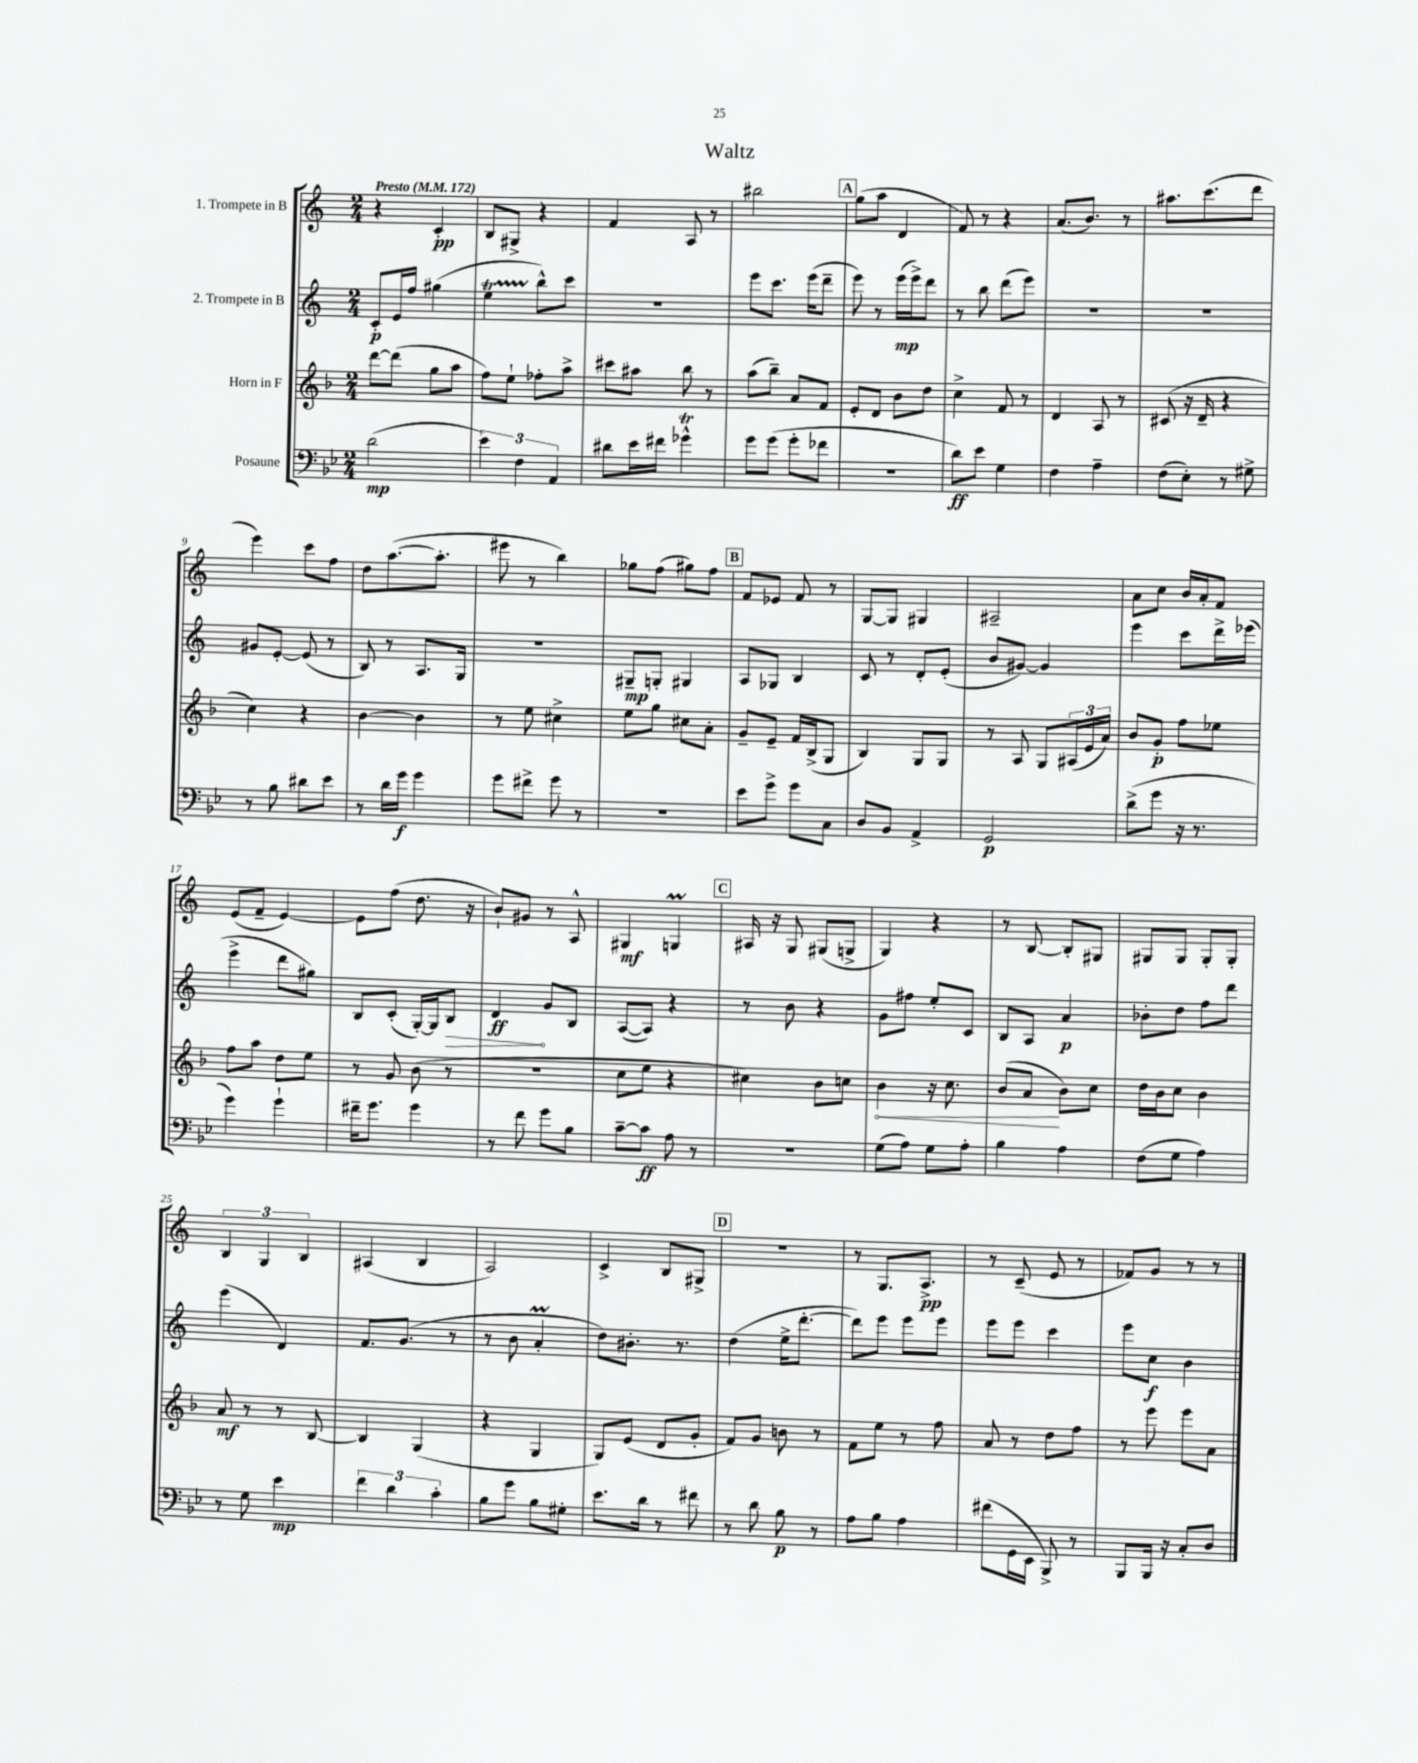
\header { title = "Waltz" }
<<
\new StaffGroup <<
\new Staff = "s0" \with { instrumentName = "1. Trompete in B" } {
    \clef treble \key c \major \numericTimeSignature \time 2/4 \tempo "Presto" 4 = 172
    r4 c'4-.\pp |
    b8 gis8-> r4 |
    f'4 a8 r8 |
    bis''2 |
    \mark \markup { \box "A" } g''8( a''8 d'4 |
    f'8) r8 r4 |
    a'8.( b'8.) r8 |
    ais''8. c'''8.( d'''8 |
    e'''4) c'''8 f''8 |
    d''8 a''8.~( a''8.-. |
    eis'''8 r8 b''4) |
    ges''8 f''8( gis''8) f''8 |
    \mark \markup { \box "B" } f'8 ees'8 f'8 r8 |
    g8~ g8 gis4 |
    ais2-- |
    a'8 c''8 b'16 a'16-. f'8 |
    e'8( f'8-- e'4~) |
    e'8 f''8( d''8. r16 |
    b'8-!) gis'8 r8 a8-^ |
    gis4\mf g4\prall |
    \mark \markup { \box "C" } ais16 r16 g8 gis8( g8-> |
    g4) r4 |
    r8 b8~ b8-. gis8 |
    gis8 gis8 gis8-. gis8-. |
    \tuplet 3/2 { b4 g4 b4 } |
    ais4( b4 |
    a2) |
    c'4-> b8 gis8-> |
    \mark \markup { \box "D" } r2 |
    r8 g8. a8.->\pp |
    r8 c'8--( e'8 r8 |
    fes'8) g'8 r8 r8 \bar "|." |
}
\new Staff = "s1" \with { instrumentName = "2. Trompete in B" } {
    \clef treble \key c \major \numericTimeSignature \time 2/4
    c'8-.\p e'16 f''16 gis''4( |
    e''4\startTrillSpan b''8-^\stopTrillSpan) c'''8 |
    R2 |
    e'''8 c'''8. e'''16( d'''8-- |
    \mark \markup { \box "A" } e'''8) r8 e'''16\mp( e'''16->) d'''8 |
    r8 b''8 d'''8( e'''8) |
    R2 |
    R2 |
    gis'8 e'8~-. e'8( r8 |
    b8) r8 a8. g16 |
    r2 |
    gis8--\mp g8-. gis4 |
    \mark \markup { \box "B" } a8 ges8 b4 |
    c'8 r8 d'8-. e'8-.( |
    b'8 gis'8~) gis'4 |
    e'''4 c'''8 d'''16-> ees'''16( |
    e'''4-> d'''8 gis''8) |
    b8 c'8-.( g16~-.) g16 \once \override Hairpin.circled-tip = ##t b8\> |
    d'4\ff\! g'8 b8 |
    a8~( a8) r4 |
    \mark \markup { \box "C" } r8 b'8 r4 |
    g'8 fis''8 e''8-. c'8 |
    b8 a8 a'4\p |
    bes'8-. d''8 f''8 d'''8 |
    e'''4( d'4) |
    f'8. g'8.( r8 |
    r8 b'8 a'4-.\prall |
    d''8) bis'8.-. r8. |
    \mark \markup { \box "D" } d''4( e''16-> d'''8.~-. |
    d'''8) e'''8 e'''8 e'''8 |
    e'''8 e'''8 c'''4 |
    e'''8 c''8\f b'4 \bar "|." |
}
\new Staff = "s2" \with { instrumentName = "Horn in F" } {
    \clef treble \key f \major \numericTimeSignature \time 2/4
    d'''8~ d'''8( g''8 a''8 |
    f''8) e''8-! fes''8-. a''8-> |
    cis'''8 ais''8 bes''8 r8 |
    a''8( bes''8--) a'8 f'8 |
    \mark \markup { \box "A" } e'8-. d'8 bes'8 d''8 |
    c''4-> f'8 r8 |
    d'4 a8 r8 |
    cis'8( r16 d'16-- r4 |
    c''4) r4 |
    bes'4~ bes'4 |
    r8 e''8 cis''4-> |
    e''8 g''8 cis''8 a'8-. |
    \mark \markup { \box "B" } g'8-- e'8-- f'16 bes16->( g8 |
    bes4) g8 g8 |
    r8 a8 g8 \tuplet 3/2 { ais16( e'16 a'16) } |
    bes'8 g'8-.\p f''8 ees''8 |
    f''8 a''8 d''8 e''8 |
    r8 g'8 bes'8( r8 |
    R2 |
    c''8 e''8 r4 |
    \mark \markup { \box "C" } cis''4) bes'8 c''8 |
    \once \override Hairpin.circled-tip = ##t bes'4\< r16 c''8. |
    bes'8( a'8\! bes'8) c''8 |
    d''16 bes'16 c''8 bes'4 |
    a'8\mf r8 r8 bes8~ |
    bes4 g4( |
    r4 g4 |
    g8) e'8( d'8 g'8-. |
    \mark \markup { \box "D" } f'8) g'8 b'8 r8 |
    f'8 e''8 r8 f''8 |
    a'8 r8 d''8 f''8 |
    r8 e'''8 e'''8 a'8 \bar "|." |
}
\new Staff = "s3" \with { instrumentName = "Posaune" } {
    \clef bass \key bes \major \numericTimeSignature \time 2/4
    d'2\mp( |
    \tuplet 3/2 { ees'4) f4 a,4 } |
    dis'8 ees'16 fis'16 ges'4-^\trill |
    g'8 g'8( g'8-. fes'8 |
    \mark \markup { \box "A" } r2 |
    d'8\ff) ees'8 g4 |
    f4 a4-- |
    f8( ees8-.) r8 gis8-> |
    r8 bes8 dis'8 ees'8 |
    r8 d'16 g'16\f g'4 |
    g'8 fis'8-> g'8 r8 |
    R2 |
    \mark \markup { \box "B" } ees'8 g'8-> g'8 c8 |
    d8 bes,8 a,4-> |
    g,2\p |
    d'8->( g'8 r16 r8. |
    g'4) g'4-! |
    fis'16-- g'8. g'4 |
    r8 f'8 g'8 bes8 |
    c'8~-- c'8\ff a8 r8 |
    \mark \markup { \box "C" } r2 |
    g8( a8) g8 a8-. |
    bes4 a4 |
    f8( g8 a4) |
    r8 g8 ees'4\mp |
    \tuplet 3/2 { f'4 d'4 c'4-. } |
    bes8 g'8 bes8 gis8-. |
    ees'8. d'16 r8 fis'8 |
    \mark \markup { \box "D" } r8 d'8 bes8\p r8 |
    a8 bes8 a4 |
    fis'8( g,16 ees,16 bes,,8->) r8 |
    bes,,8 bes,,16 r16 c8-. d8 \bar "|." |
}
>>
>>
